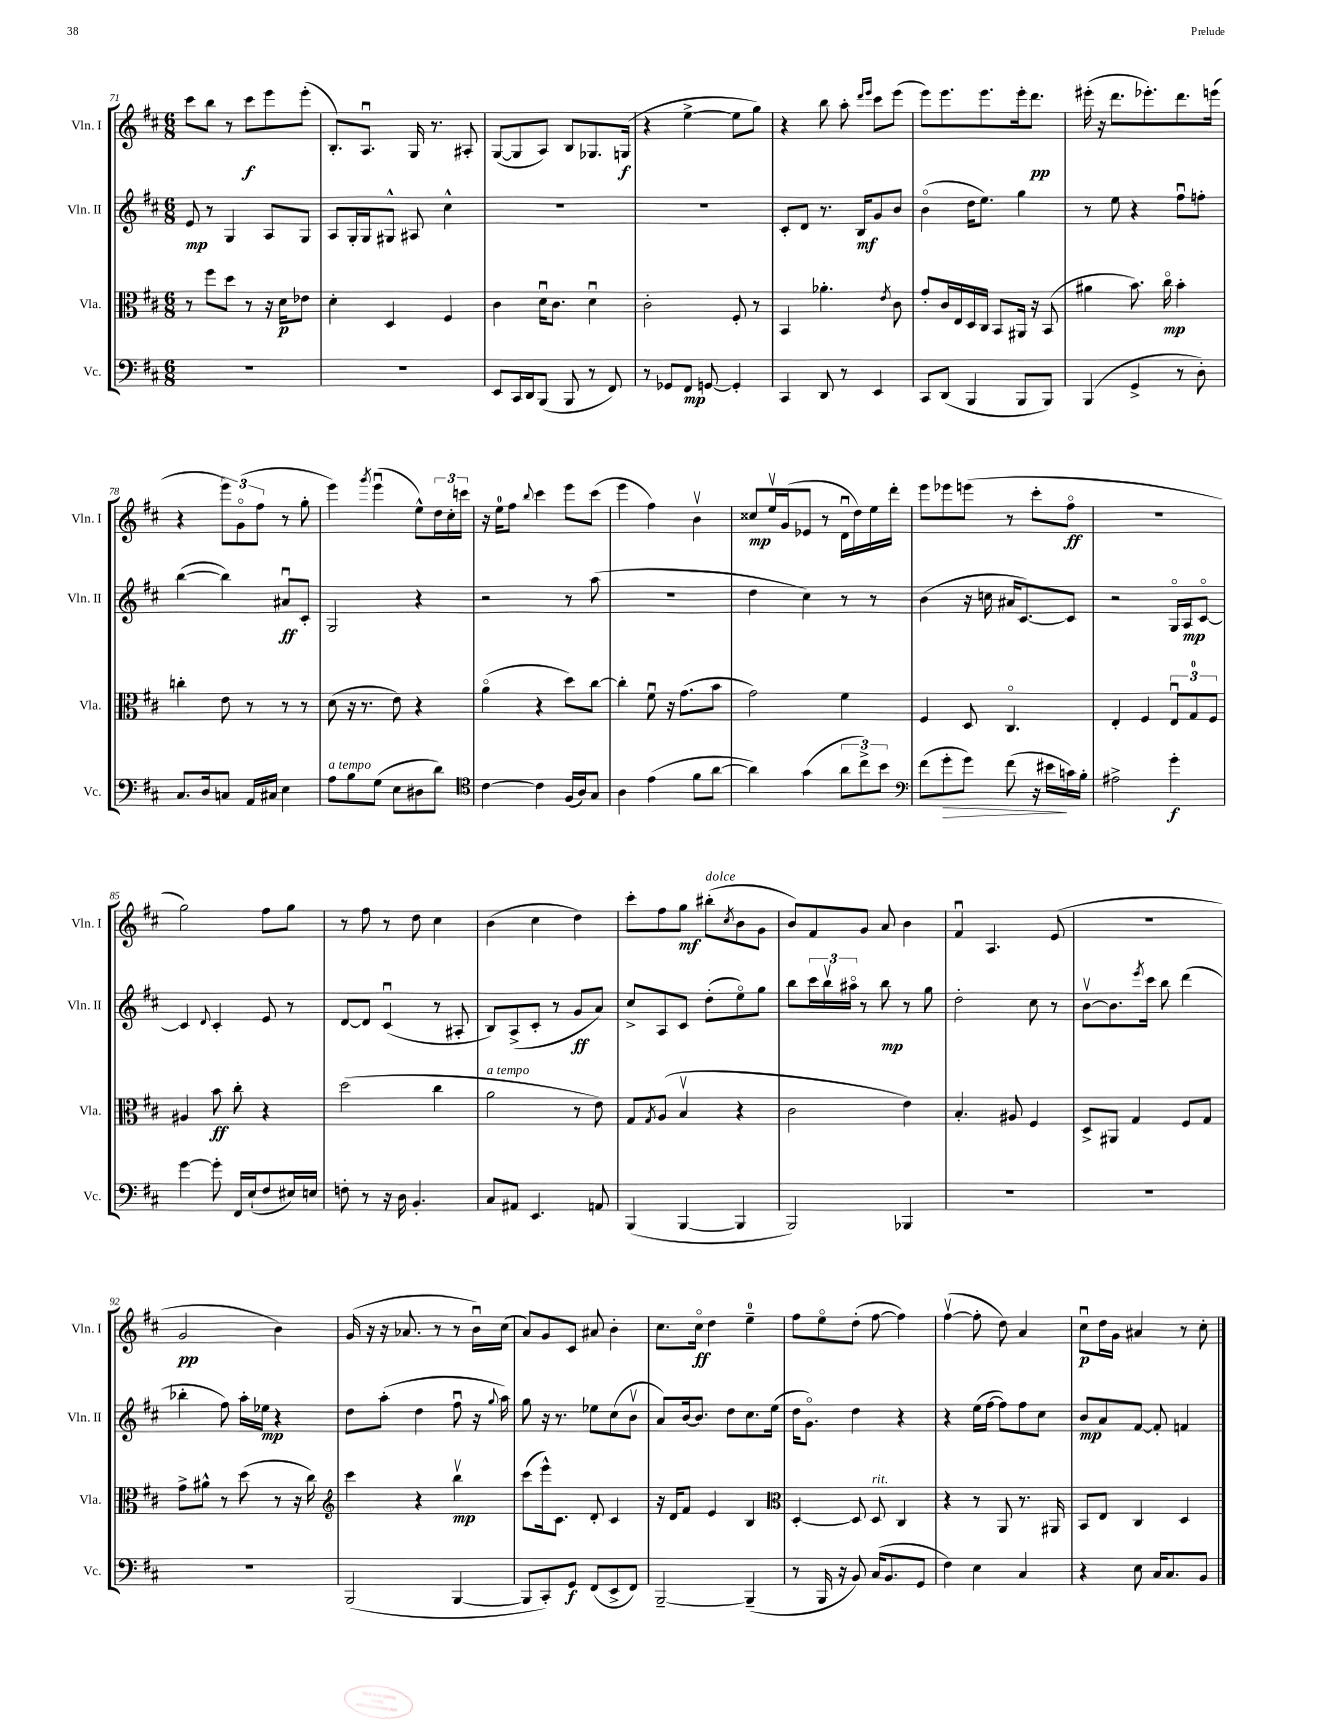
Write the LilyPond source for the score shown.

<<
\new StaffGroup <<
\new Staff = "s0" \with { instrumentName = "Vln. I" shortInstrumentName = "Vln. I" } {
    \clef treble \key d \major \numericTimeSignature \time 6/8
    cis'''8 b''8 r8 cis'''8\f e'''8 e'''8-.( |
    b8.-.) a8.\downbow g16 r8. ais8-. |
    g8~( g8 a8) b8 ges8. g16\f( |
    r4 e''4~-> e''8 g''8) |
    r4 b''8 a''8-. \grace { d'''16 e'''16 } cis'''8 e'''8( |
    e'''8) e'''8. e'''8. e'''16-. d'''8.\pp |
    eis'''16-.( r16 d'''8. ees'''8.-.) d'''8. e'''16( |
    r4 \tuplet 3/2 { e'''8) g'8\flageolet( fis''8 } r8 g''8-. |
    e'''4) \acciaccatura { g'''8 } e'''4\downbow( e''8-^) \tuplet 3/2 { d''16 cis''16-. c'''16 } |
    r16 e''16-0 fis''8 \appoggiatura { b''8 } cis'''4 e'''8 cis'''8( |
    e'''4 fis''4) b'4\upbow |
    cisis''8\mp e''16\upbow g'16( ees'8 r8 d'16\downbow d''16) e''16 d'''16-. |
    e'''8 ees'''8 e'''8( r8 cis'''8-. fis''8\flageolet\ff |
    R2. |
    g''2) fis''8 g''8 |
    r8 fis''8 r8 d''8 cis''4 |
    b'4( cis''4 d''4) |
    cis'''8-. fis''8 g''8\mf bis''8-.^\markup { \italic "dolce" }( \acciaccatura { cis''8 } b'8 g'8 |
    b'8) fis'8 g'8 a'8 b'4 |
    fis'4\downbow a4. e'8( |
    R2. |
    g'2\pp b'4) |
    g'16( r16 r16 aes'8. r8 r8 b'16\downbow) cis''16( |
    a'8) g'8 cis'8 ais'8 b'4-. |
    cis''8. cis''16\flageolet\ff d''4 e''4-0-- |
    fis''8 e''8\flageolet d''8-.( fis''8~ fis''4) |
    fis''4~\upbow( fis''8-. d''8) a'4 |
    cis''8\downbow\p d''16 g'16 ais'4 r8 cis''8-. \bar "|." |
}
\new Staff = "s1" \with { instrumentName = "Vln. II" shortInstrumentName = "Vln. II" } {
    \clef treble \key d \major \numericTimeSignature \time 6/8
    e'8\mp r8 g4 a8 g8 |
    a8 g16-. g16 gis8-^ ais8 cis''4-^ |
    R2. |
    R2. |
    cis'8-. d'8 r8. b16\mf g'8 b'8 |
    b'4\flageolet( d''16 e''8.) g''4 |
    r8 e''8 r4 fis''8\downbow f''8-. |
    b''4~( b''4) ais'8\downbow\ff cis'8-. |
    g2 r4 |
    r2 r8 a''8( |
    R2. |
    d''4 cis''4) r8 r8 |
    b'4( r16 c''16 ais'16 cis'8.~) cis'8 |
    r2 g16\flageolet a16\mp cis'8~\flageolet |
    cis'4 \appoggiatura { d'8 } cis'4-. e'8 r8 |
    d'8~ d'8 cis'4\downbow( r8 ais8-. |
    b8) a8->( cis'8-. r8 g'8\ff a'8) |
    cis''8-> a8 cis'8 d''8-.( e''8\flageolet) g''8 |
    b''8 \tuplet 3/2 { cis'''16 b''16\upbow ais''16\flageolet } r8 b''8\mp r8 g''8 |
    d''2-. cis''8 r8 |
    b'8~\upbow b'8. \acciaccatura { e'''8 } cis'''16 b''8 d'''4( |
    bes''4-. fis''8) a''16-. ees''16\mp r4 |
    d''8 a''8-.( d''4 fis''8\downbow r16 \appoggiatura { g''8 } a''16) |
    g''8 r16 r8. ees''8 cis''8( b'8\upbow |
    a'8) b'16~ b'8. d''8 cis''8. e''16( |
    d''16 g'8.\flageolet) d''4 r4 |
    r4 e''16( fis''16~ fis''8) fis''8 cis''8 |
    b'8\mp a'8 fis'8~ fis'8-. f'4 \bar "|." |
}
\new Staff = "s2" \with { instrumentName = "Vla." shortInstrumentName = "Vla." } {
    \clef alto \key d \major \numericTimeSignature \time 6/8
    r8 fis''8 d''8 r8 r16 d'16\p ees'8 |
    d'4-. d4 fis4 |
    cis'4 d'16\downbow cis'8. d'4\downbow |
    cis'2-. fis8-. r8 |
    b,4 aes'4.-. \acciaccatura { e'8 } cis'8 |
    g'8-. cis'16 e16 d16 cis16 b,8 ais,16 r16 b,8( |
    ais'4 b'8.) cis''16\flageolet\mp b'4-. |
    c''4-. e'8 r8 r8 r8 |
    d'8( r16 r8. e'8) r4 |
    a'4\flageolet( r4 d''8) cis''8~ |
    cis''4-. fis'8\downbow r16 g'8.( b'8 |
    g'2) fis'4 |
    fis4 d8 cis4.\flageolet |
    e4-. fis4 \tuplet 3/2 { e8\downbow g8-0 fis8 } |
    ais4 b'8\ff cis''8-. r4 |
    d''2( cis''4 |
    a'2^\markup { \italic "a tempo" } r8 e'8) |
    g8 \acciaccatura { g8 } a8( b4\upbow r4 |
    cis'2 e'4) |
    b4.-. ais8 fis4 |
    d8-> ais,8 g4 fis8 g8 |
    g'8-> ais'8-^ r8 d''8( r8 r16 cis''16) |
    \clef treble cis'''4 r4 b''4\upbow\mp |
    cis'''8( e'''16-^) cis'8. d'8-. cis'4 |
    r16 d'16 fis'8 e'4 b4 |
    \clef alto d4~-. d8 d8^\markup { \italic "rit." } cis4 |
    r4 r8 a,8 r8. ais,16 |
    b,8 e8 cis4 d4 \bar "|." |
}
\new Staff = "s3" \with { instrumentName = "Vc." shortInstrumentName = "Vc." } {
    \clef bass \key d \major \numericTimeSignature \time 6/8
    R2. |
    R2. |
    e,8 cis,16 d,16 b,,8( b,,8 r8 fis,8) |
    r8 ges,8 fis,8\mp g,8~ g,4-. |
    cis,4 d,8 r8 e,4 |
    cis,8 d,8( b,,4 b,,8 b,,8) |
    b,,4( g,4-> r8 d8-.) |
    cis8. d16 c8 a,16 cis16 e4 |
    a8^\markup { \italic "a tempo" } b8 g8( e8 dis8 d'8) |
    \clef tenor cis'4~ cis'4 fis16( a16) g8 |
    a4 e'4( fis'8 a'8~ |
    a'4) g'4( \tuplet 3/2 { a'8 cis''8->) b'8 } |
    \clef bass fis'8( g'8-.\> g'8) fis'8( r16 eis'16\! c'16) b16-. |
    ais2-> g'4-.\f |
    g'4~ g'8-. fis,16 e16-!( fis8 eis16) e16 |
    f8-. r8 r16 d16 b,4.-. |
    cis8 ais,8 e,4. a,8 |
    b,,4( b,,4~ b,,4 |
    b,,2) bes,,4 |
    R2. |
    R2. |
    R2. |
    b,,2( b,,4~ |
    b,,8 cis,8-.) g,8\f fis,8( e,8-> fis,8) |
    b,,2~-- b,,4--( |
    r8 b,,16 r16 b,8) cis16( b,8. g,8 |
    fis4) e4 cis4 |
    r4 e8 cis16 cis8. b,8 \bar "|." |
}
>>
>>
\layout { \context { \Score currentBarNumber = #71 } }
